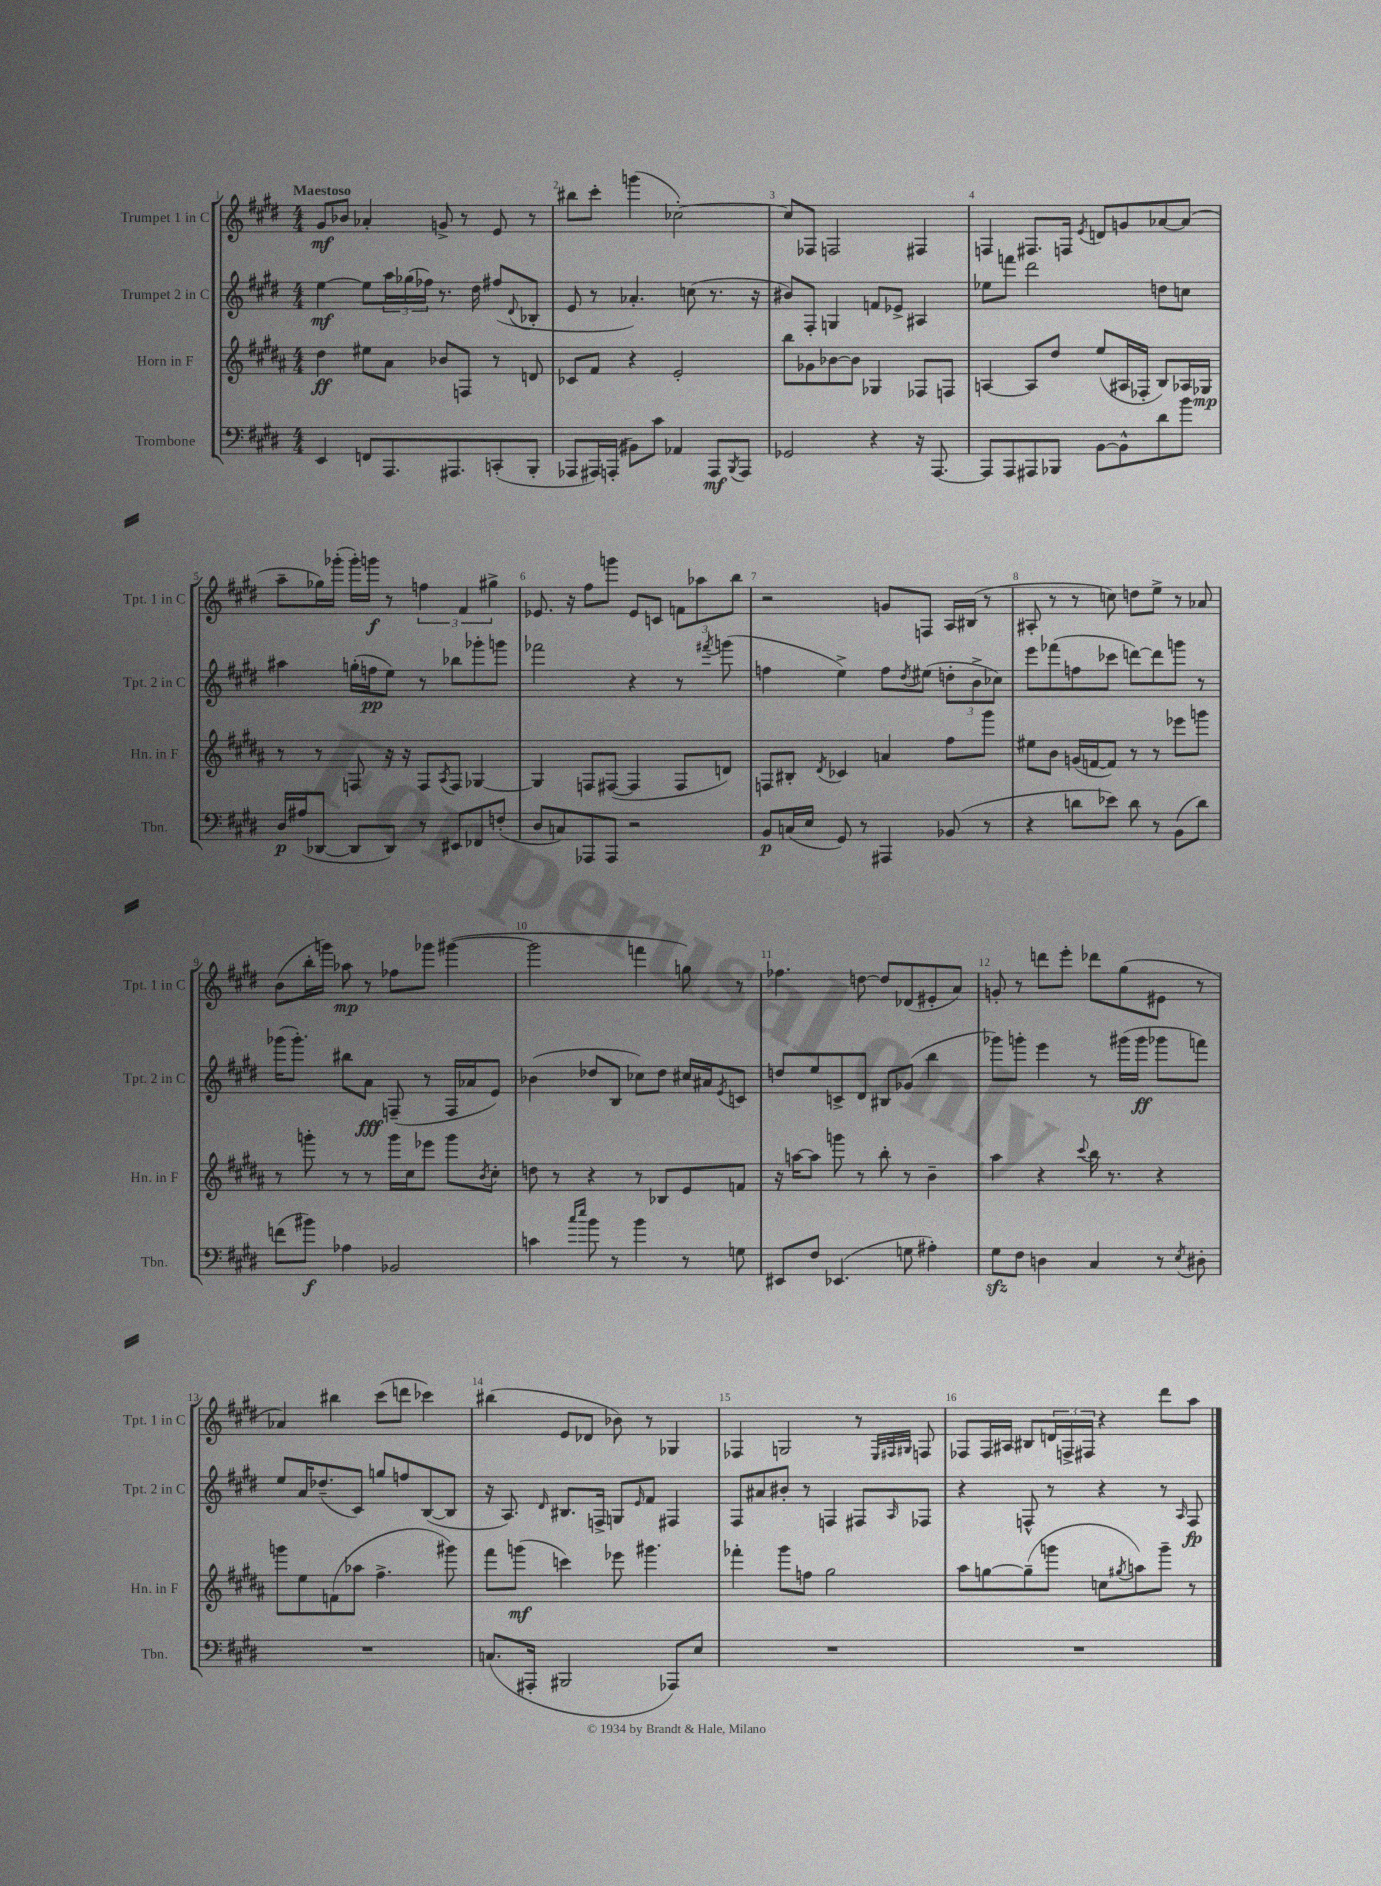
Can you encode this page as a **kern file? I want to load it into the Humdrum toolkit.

**kern	**dynam	**kern	**dynam	**kern	**dynam	**kern	**dynam
*part4	*part4	*part3	*part3	*part2	*part2	*part1	*part1
*staff4	*staff4	*staff3	*staff3	*staff2	*staff2	*staff1	*staff1
*I"Trombone	*	*I"Horn in F	*	*I"Trumpet 2 in C	*	*I"Trumpet 1 in C	*
*I'Tbn.	*	*I'Hn. in F	*	*I'Tpt. 2 in C	*	*I'Tpt. 1 in C	*
*clefF4	*	*clefG2	*	*clefG2	*	*clefG2	*
*k[f#c#g#d#]	*	*k[f#c#g#d#a#]	*	*k[f#c#g#d#]	*	*k[f#c#g#d#]	*
*M4/4	*	*M4/4	*	*M4/4	*	*M4/4	*
=1	=1	=1	=1	=1	=1	=1	=1
!	!	!	!	!	!	!LO:TX:a:B:t=Maestoso	!
4EE/	.	4dd#\	ff	[4ee\	mf	8g#/L	mf
.	.	.	.	.	.	8b-X/J	.
8FFn/L	.	8ee#X\L	.	8ee\L]	.	4a-X'/	.
8.AAA/	.	8a#\J	.	24aa\L	.	.	.
.	.	.	.	(24gg-X\	.	.	.
.	.	.	.	24ff-X\JJ)	.	.	.
.	.	8b-X/L	.	8.r	.	8gn^/	.
8.AAA#X/	.	.	.	.	.	.	.
.	.	8Fn/J	.	.	.	8r	.
.	.	.	.	16dd#\	.	.	.
(8CCn'/	.	8r	.	(8ff#X/L	.	8e/	.
.	.	.	.	8qqd#/	.	.	.
8BBB'/J	.	8dn/	.	8B-X'/J	.	8r	.
=2	=2	=2	=2	=2	=2	=2	=2
8AAA-X/L	.	8c-X/L	.	8e/	.	8bb#X\L	.
16AAA#X/L)	.	8f#/J	.	8r	.	8ccc#'\J	.
(16AAAn'/JJ	.	.	.	.	.	.	.
8BB#X\L)	.	4r	.	4.a-X'/)	.	(4gggn\	.
8c#\J	.	.	.	.	.	.	.
4AA-X/	.	2e'/	.	.	.	[2cc-X'\)	.
.	.	.	.	(8ccn\	.	.	.
8AAA/L	mf	.	.	8.r	.	.	.
8qBBB/	.	.	.	.	.	.	.
8AAA/J	.	.	.	.	.	.	.
.	.	.	.	16r	.	.	.
=3	=3	=3	=3	=3	=3	=3	=3
2GG-X/	.	8bb\L	.	8b#X/L)	.	8cc-/L]	.
.	.	8g-X\	.	8F#'/J	.	8F-X/J	.
.	.	[8b-X\	.	4Gn/	.	2Fn/	.
.	.	8b-\J]	.	.	.	.	.
4r	.	4G-X/	.	8fn/L	.	.	.
.	.	.	.	8e-X^/J	.	.	.
16r	.	8F-X/L	.	4A#X/	.	4F#X/	.
[8.AAA/	.	.	.	.	.	.	.
.	.	8Fn/J	.	.	.	.	.
=4	=4	=4	=4	=4	=4	=4	=4
8AAA/L]	.	[4An/	.	8ee-X\L	.	4Fn/	.
8AAA/	.	.	.	8fffn\J	.	.	.
8AAA#X/	.	8A/L]	.	2ddd#\	.	8.F#X/L	.
8BBB-X/J	.	8dd#/J	.	.	.	.	.
.	.	.	.	.	.	16Fn/Jk	.
.	.	.	.	.	.	8qe/	.
[8BB\L	.	(8ee/L	.	.	.	8dn/L	.
8BB^^\]	.	16A#X/L	.	.	.	8gn/	.
.	.	16F-X'/JJ	.	.	.	.	.
8d#\	.	8B/L)	.	8ddn\L	.	[8a-X/	.
8b\J	.	16A-X/L	.	8ccn\J	.	(8a-/J]	.
.	.	16G-X/JJ	mp	.	.	.	.
!!LO:LB:g=z
=5	=5	=5	=5	=5	=5	=5	=5
16D#/LL	p	8r	.	4aa#X\	.	8aa~\L	.
(16A#X/J	.	.	.	.	.	.	.
[8DD-X/J	.	8r	.	.	.	16gg-X\L)	.
.	.	.	.	.	.	(16ggg-X'\JJ	.
8DD-/L]	.	8Fn/	.	(16ggn'\LL	.	16ggg-'\LL)	.
.	.	.	.	16ffn\J	pp	16gggn\JJ	f
8DD-/J)	.	16r	.	8ee\J)	.	8r	.
.	.	16r	.	.	.	.	.
8r	.	8F/L	.	8r	.	6ffn\	.
.	.	8qA#/	.	.	.	.	.
8EE#X/L	.	8F/J	.	8bb-X\L	.	.	.
.	.	.	.	.	.	6f#/	.
8FF-X/	.	[4G-X/	.	8ggg-X'\	.	.	.
.	.	.	.	.	.	6gg#X^\	.
(8Fn'/J	.	.	.	8gggn\J	.	.	.
=6	=6	=6	=6	=6	=6	=6	=6
8D#/L	.	4G-/]	.	2fff-X\	.	8.e-X/	.
8Cn/)	.	.	.	.	.	.	.
.	.	.	.	.	.	16r	.
8AAA-X/	.	8Fn/L	.	.	.	8ff#\L	.
8AAA-/J	.	([8F#X/J	.	.	.	8gggn\J	.
2r	.	4F#/]	.	4r	.	8e-/L	.
.	.	.	.	.	.	8cn/J	.
.	.	8F#/L	.	8r	.	12fn\L	.
.	.	.	.	.	.	12aa-X\	.
.	.	.	.	8qfff#X/	.	.	.
.	.	8dn/J)	.	(8gggn\	.	.	.
.	.	.	.	.	.	12bb\J	.
=7	=7	=7	=7	=7	=7	=7	=7
8BB/L	p	8Fn/L	.	4ffn\	.	2r	.
(16Cn/L	.	8B#X'/J	.	.	.	.	.
16E/JJ	.	.	.	.	.	.	.
.	.	8qd#/	.	.	.	.	.
8GG#/)	.	4c-X/	.	4ee^\)	.	.	.
8r	.	.	.	.	.	.	.
4AAA#X/	.	4an/	.	8ff\L	.	8gn/L	.
.	.	.	.	8qdd#/	.	.	.
.	.	.	.	(8ee#X\J	.	8Fn/J	.
(8BB-X/	.	8ff#\L	.	12ddn'\L	.	16A/LL	.
.	.	.	.	.	.	(16B#X/JJ	.
.	.	.	.	12b^\	.	.	.
8r	.	8ggg#\J	.	.	.	8r	.
.	.	.	.	12cc-X\J)	.	.	.
=8	=8	=8	=8	=8	=8	=8	=8
4r	.	8ee#X\L	.	8eee\L	.	8A#X'/	.
.	.	8b\J	.	(8fff-X\	.	8r	.
8dn\L	.	(16gn/LL	.	8ffn\	.	8r	.
.	.	[16fn/J	.	.	.	.	.
8e-X\J)	.	8f/J])	.	8ccc-X\J	.	8ccn\)	.
8d\	.	8r	.	[8dddn\L)	.	8ddn\L	.
8r	.	8r	.	8ddd\]	.	8ee^\J	.
(8BB\L	.	8eee-X\L	.	8gggn\J	.	8r	.
8d\J)	.	8gggn\J	.	8r	.	8a-X/	.
!!LO:LB:g=z
=9	=9	=9	=9	=9	=9	=9	=9
(8fn\L	.	8r	.	(16ggg-X\KL	.	(8b\L	.
.	.	.	.	8.ggg-'\J)	.	.	.
8b#X\J)	f	8gggn'\	.	.	.	16bb'\L	.
.	.	.	.	.	.	16gggn\JJ)	.
4A-X\	.	8r	.	8bb#X\L	.	8aa-X\	mp
.	.	8r	.	8a\J	fff	8r	.
2BB-X/	.	16ggg\LL	.	(8Fn~/	.	8ff-X\L	.
.	.	16cc#\J	.	.	.	.	.
.	.	8eee-X\J	.	8r	.	8ggg-X\J	.
.	.	8ggg\L	.	16F/LL	.	([4ggg#X\	.
.	.	.	.	16a-X/J	.	.	.
.	.	8qb/	.	.	.	.	.
.	.	8cc#'\J	.	8e/J)	.	.	.
=10	=10	=10	=10	=10	=10	=10	=10
4cn\	.	8ddn\	.	(4b-X\	.	2ggg#\]	.
.	.	8r	.	.	.	.	.
16qqcc#/LL	.	.	.	.	.	.	.
16qqee/JJ	.	.	.	.	.	.	.
8b\	.	4r	.	8dd-X/L	.	.	.
8r	.	.	.	8B/J	.	.	.
4b\	.	8r	.	8cc-X\L)	.	4fffn\	.
.	.	8B-X/L	.	8dd-\J	.	.	.
8r	.	8e/	.	16cc#X/LL	.	8ggn\)	.
.	.	.	.	16a#X/J	.	.	.
.	.	.	.	8qe/	.	.	.
8Gn\	.	8fn/J	.	8cn/J	.	8r	.
=11	=11	=11	=11	=11	=11	=11	=11
8EE#X/L	.	16r	.	8ddn/L	.	4.ff-X\	.
.	.	[16aan\KL	.	.	.	.	.
8F#/J	.	8aa\J]	.	8ee/	.	.	.
(4.EE-X/	.	8gggn\	.	8cn^/	.	.	.
.	.	8r	.	8d#/J	.	[8ddn\	.
.	.	8bb'\	.	8B#X/L	.	8dd/L]	.
8Gn\	.	8r	.	(8g-X/J	.	(8d-X/	.
4A#X'\)	.	4b~\	.	4bb\	.	8e#X'/	.
.	.	.	.	.	.	8a/J)	.
=12	=12	=12	=12	=12	=12	=12	=12
8G#zz\L	.	4aa#\	.	8ggg-X\L)	.	8gn'/	.
8F#\J	.	.	.	8gggn'\J	.	8r	.
4Dn\	.	4r	.	4eee\	.	8dddn\L	.
.	.	.	.	.	.	8eee'\J	.
.	.	8qqccc#/	.	.	.	.	.
4C#/	.	16bb\	.	8r	.	8ddd-X\L	.
.	.	8.r	.	.	.	.	.
.	.	.	.	(16ggg#X\LL	.	(8gg#\	.
.	.	.	.	16ggg#\JJ	ff	.	.
8r	.	4r	.	8ggg-X\L	.	8e#X\J	.
8qE/	.	.	.	.	.	.	.
8D#X'\	.	.	.	8fffn\J)	.	8r	.
!!LO:LB:g=z
=13	=13	=13	=13	=13	=13	=13	=13
1r	.	8gggn\L	.	8ee/L	.	4a-X/)	.
.	.	8ee\	.	16a/K	.	.	.
.	.	.	.	(8.dd-X~/	.	.	.
.	.	(8fn\	.	.	.	4bb#X\	.
.	.	8aa-X\J	.	8c#/J)	.	.	.
.	.	4.ff#^\	.	8ggn/L	.	(8ccc#\L	.
.	.	.	.	8ffn/	.	8dddn\J	.
.	.	.	.	([8B/	.	4ccc-X\)	.
.	.	8ggg#X\)	.	8B/J]	.	.	.
=14	=14	=14	=14	=14	=14	=14	=14
(8.Cn/L	.	8fff#\L	.	16r	.	(4bb#X\	.
.	.	.	.	8.A/)	.	.	.
.	.	(8gggn\J	mf	.	.	.	.
16AAA#X'/Jk	.	.	.	.	.	.	.
.	.	.	.	16qqd#/	.	.	.
2BBB#X/	.	4cccn\)	.	8.B#X/L	.	8e/L	.
.	.	.	.	.	.	8d-X/J	.
.	.	.	.	16Fn^/Jk	.	.	.
.	.	8eee-X\	.	8Gn/L	.	8b-X\)	.
.	.	.	.	16qqe/	.	.	.
.	.	4.ggg#X\	.	8f#/J	.	8r	.
8AAA-X/L)	.	.	.	4F#X/	.	4G-X/	.
8E/J	.	.	.	.	.	.	.
=15	=15	=15	=15	=15	=15	=15	=15
1r	.	4fff-X'\	.	8F#/L	.	4F-X/	.
.	.	.	.	8a#X/	.	.	.
.	.	8ggg#\L	.	8b#X'/J	.	2Gn/	.
.	.	8ffn\J	.	8r	.	.	.
.	.	2gg#\	.	4Fn/	.	.	.
.	.	.	.	8F#X/L	.	8r	.
.	.	.	.	.	.	32qqE/LLL	.
.	.	.	.	.	.	32qqF#X/	.
.	.	.	.	16qqA/	.	32qqG#X/JJJ	.
.	.	.	.	8F-X/J	.	8Fn/	.
=16	=16	=16	=16	=16	=16	=16	=16
1r	.	8aa#\L	.	4r	.	8F-X/L	.
.	.	[8ggn\	.	.	.	16F-/L	.
.	.	.	.	.	.	16A#X/JJ	.
.	.	(8gg~\]	.	8Fn^^/	.	8B#X/L	.
.	.	8gggn\J	.	8r	.	24dn/L	.
.	.	.	.	.	.	24Fn^/	.
.	.	.	.	.	.	24F#X/JJ	.
.	.	8ccn\L	.	4r	.	4r	.
.	.	8qgg#X/	.	.	.	.	.
.	.	8aan\)	.	.	.	.	.
.	.	8ggg~\J	.	8r	.	8ddd#\L	.
.	.	.	.	16qqA/	.	.	.
.	.	8r	.	8F/	fp	8aa\J	.
==	==	==	==	==	==	==	==
*-	*-	*-	*-	*-	*-	*-	*-
